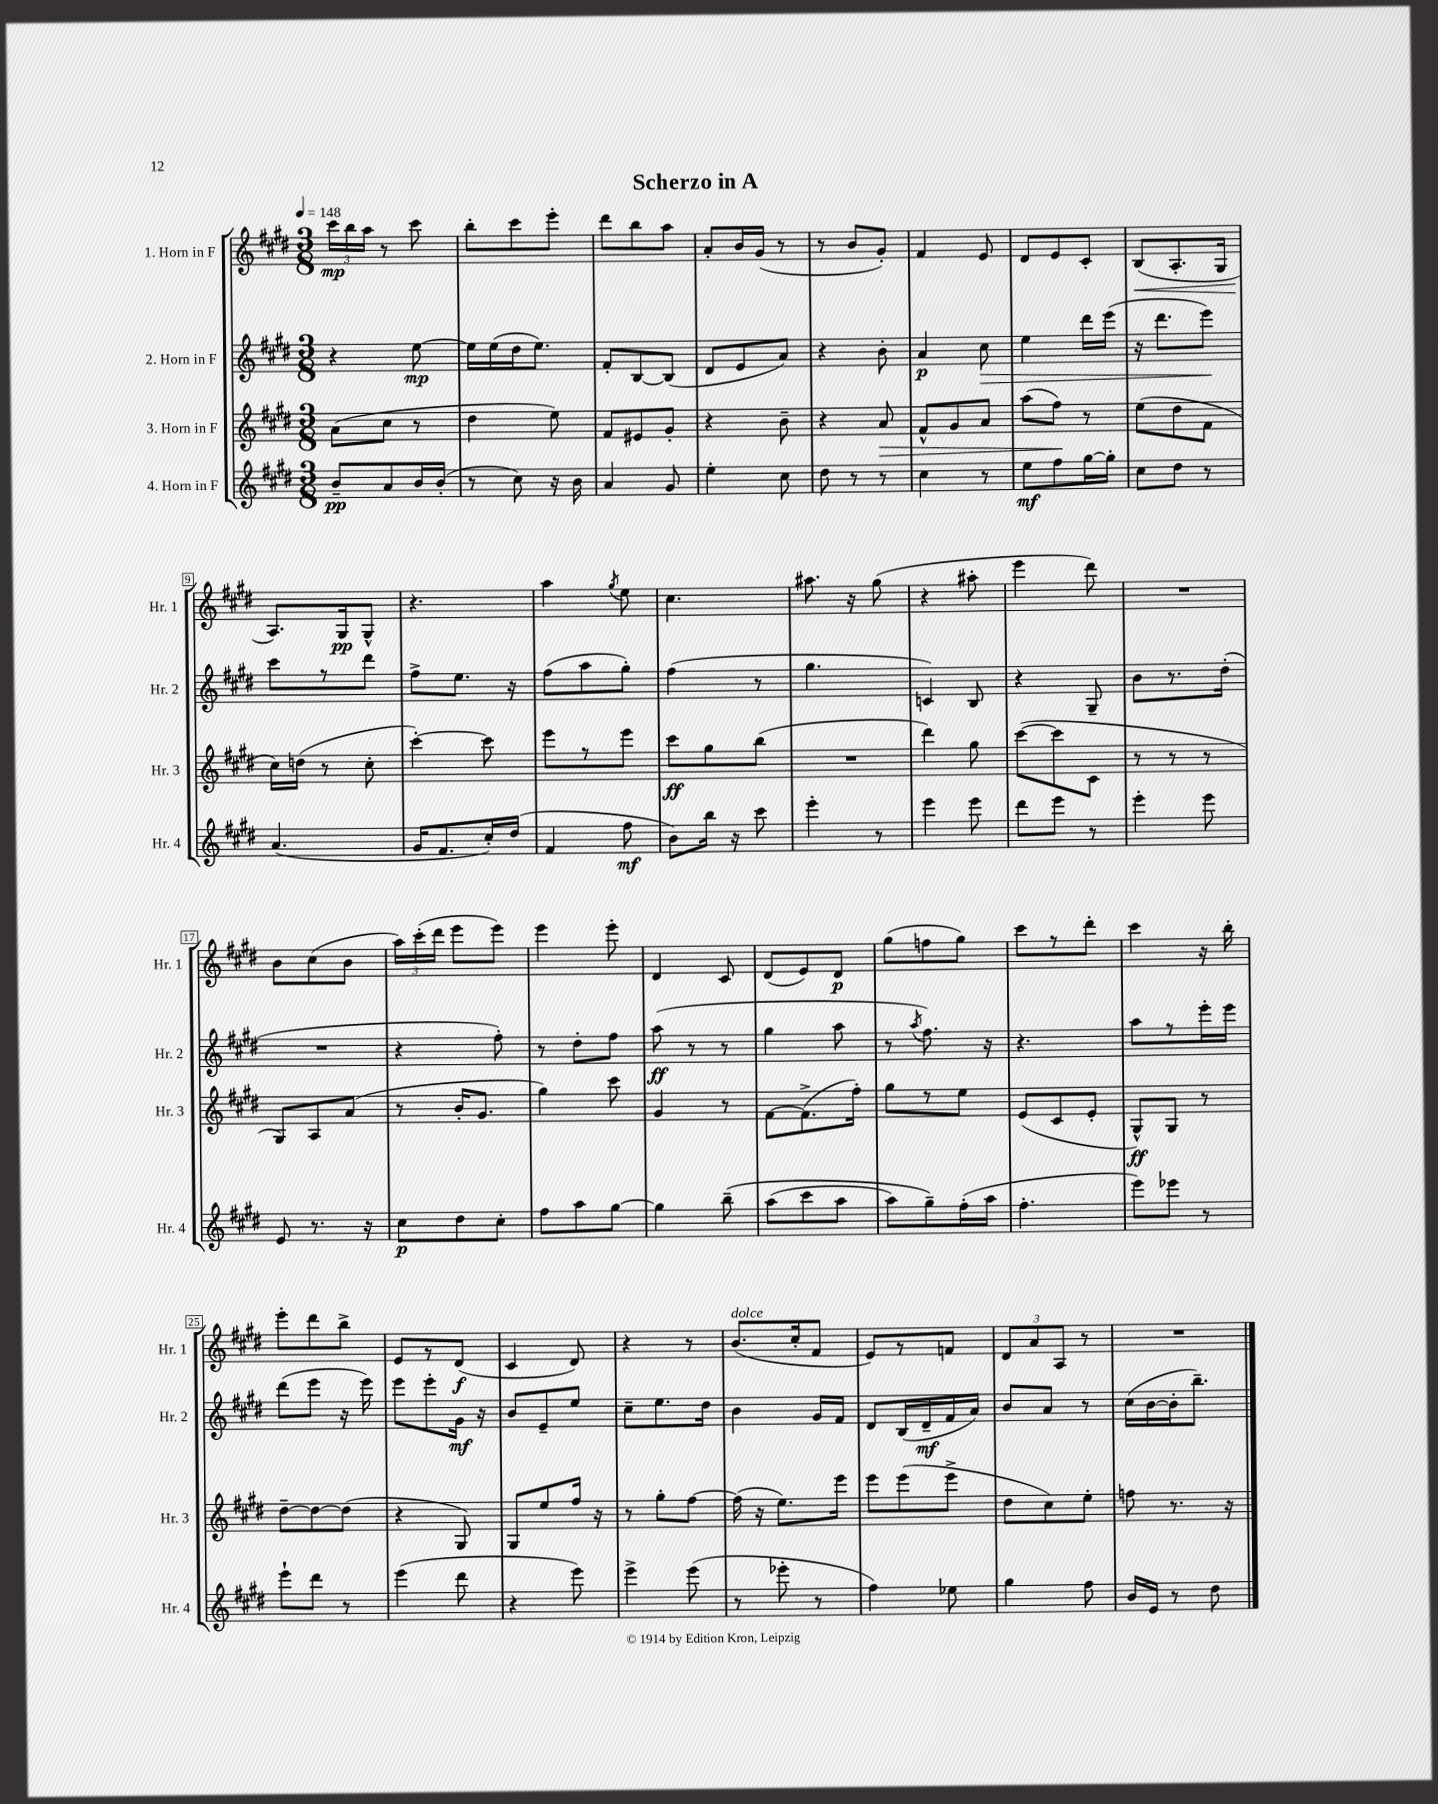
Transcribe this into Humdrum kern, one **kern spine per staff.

**kern	**kern	**kern	**kern
*staff4	*staff3	*staff2	*staff1
*clefG2	*clefG2	*clefG2	*clefG2
*k[f#c#g#d#]	*k[f#c#g#d#]	*k[f#c#g#d#]	*k[f#c#g#d#]
*M3/8	*M3/8	*M3/8	*M3/8
*MM148	*MM148	*MM148	*MM148
8b~	(8a	4r	24ccc#
.	.	.	24bb
.	.	.	24aa
8a	8cc#	.	8r
16b	8r	[8ee	8ccc#
(16b'	.	.	.
=	=	=	=
8r	4dd#	16ee]	8bb'
.	.	(16ee	.
8cc#)	.	16dd#	8ccc#
.	.	8.ee)	.
16r	8ee)	.	8eee'
16b	.	.	.
=	=	=	=
4a	8f#	8f#'	8ddd#
.	8e#	[8B	8bb
8g#	8g#'	(8B]	8aa
=	=	=	=
4ee'	4r	8d#	8a'
.	.	8e	16b
.	.	.	(16g#
8cc#	8b~	8a)	8r
=	=	=	=
8dd#	4r	4r	8r
8r	.	.	8b
8r	8a	8b'	8g#')
=	=	=	=
4cc#	8f#^^	4a	4f#
.	8g#	.	.
8r	8a	8cc#	8e
=	=	=	=
8ee	(8aa	4ee	8d#
8ff#	8ff#)	.	8e
[16gg#	8r	16ddd#	8c#'
16gg#']	.	(16eee	.
=	=	=	=
8cc#	(8ee	16r	(8B
.	.	8.ddd#	.
8dd#	8dd#	.	8.A'
8r	8f#	8eee)	.
.	.	.	16G#
=	=	=	=
(4.a	16cc#)	8ccc#	8.A)
.	(16dd	.	.
.	8r	8r	.
.	.	.	16G#
.	8cc#'	8ddd#	8G#^^
=	=	=	=
16g#	[4ccc#')	8ff#^	4.r
8.f#	.	.	.
.	.	8.ee	.
16cc#')	8ccc#]	.	.
(16dd#	.	16r	.
=	=	=	=
4f#	8eee	(8ff#	4aa
.	8r	8aa	.
.	.	.	8qgg#
8ff#	8eee	8gg#')	8ee
=	=	=	=
8b)	8ccc#	(4ff#	4.cc#
16bb	8gg#	.	.
16r	.	.	.
8ccc#	(8bb	8r	.
=	=	=	=
4eee'	4.r	4.gg#	8.aa#
.	.	.	16r
8r	.	.	(8gg#
=	=	=	=
4eee	4ddd#)	4c)	4r
8eee	8gg#	8B	8aa#'
=	=	=	=
8ddd#	([8ccc#	4r	4eee
8eee	8ccc#]	.	.
8r	8c#	8G#~	8ddd#)
=	=	=	=
4eee'	8r	8b	4.r
.	8r	8.r	.
8eee	8r	.	.
.	.	(16dd#'	.
=	=	=	=
8e	8G#)	4.r	8b
8.r	8A	.	(8cc#
.	(8a	.	8b
16r	.	.	.
=	=	=	=
8cc#	8r	4r	24aa)
.	.	.	(24ccc#'
.	.	.	24ddd#
8dd#	16b'	.	8eee
.	8.g#	.	.
8cc#'	.	8ff#')	8eee)
=	=	=	=
8ff#	4gg#)	8r	4eee
8aa	.	8dd#'	.
[8gg#	8ccc#	8ff#	8eee'
=	=	=	=
4gg#]	4g#	(8aa	4d#
.	.	8r	.
&(8bb~	8r	8r	8c#
=	=	=	=
(8aa	[8f#	4gg#	(8d#
8ccc#	(8.f#^]	.	8e)
8aa	.	8aa	8d#
.	16ff#')	.	.
=	=	=	=
8aa)	8gg#	8r	(8gg#
.	.	8qaa	.
8gg#~&)	8r	8.ff#)	8ff
(16ff#'	8ee	.	8gg#)
16aa	.	16r	.
=	=	=	=
4.ff#'	(8e	4.r	8ccc#
.	8c#	.	8r
.	8e'	.	8ddd#'
=	=	=	=
8eee)	8G#^^)	8aa	4ccc#
8eee-	8G#	8r	.
8r	8r	16eee'	16r
.	.	16eee	16bb'
=	=	=	=
8eee`	[8dd#~	(8ddd#	8eee'
8ddd#	8dd#_	8eee	8ddd#
8r	(8dd#]	16r	8bb^
.	.	16eee)	.
=	=	=	=
(4eee	4r	8eee	8e
.	.	8eee'	8r
8ddd#	8G#)	16g#	(8d#
.	.	16r	.
=	=	=	=
4r	8G#	8b	4c#
.	8ee	8e~	.
8eee)	16ff#	8ee	8d#)
.	16r	.	.
=	=	=	=
4eee^	8r	8cc#~	4r
.	8gg#'	8.ee	.
(8eee	[8ff#	.	8r
.	.	16dd#	.
=	=	=	=
8r	(16ff#]	4b	(8.b
.	16r	.	.
8eee-'	8.ee)	.	.
.	.	.	16cc#'
8r	.	16g#	8f#
.	16eee	16f#	.
=	=	=	=
4ff#)	8eee	8d#	8e)
.	(8eee	(16B	8r
.	.	16d#~	.
8ee-	8eee^	16f#	8f
.	.	16a)	.
=	=	=	=
4gg#	8dd#	8b	12d#
.	.	.	12a
.	8cc#)	8a	.
.	.	.	12A
8ff#	8ee'	8r	8r
=	=	=	=
16b	8ff	(16cc#	4.r
16e	.	[16b	.
8r	8.r	16b']	.
.	.	8.bb~)	.
8dd#	.	.	.
.	16r	.	.
==	==	==	==
*-	*-	*-	*-
